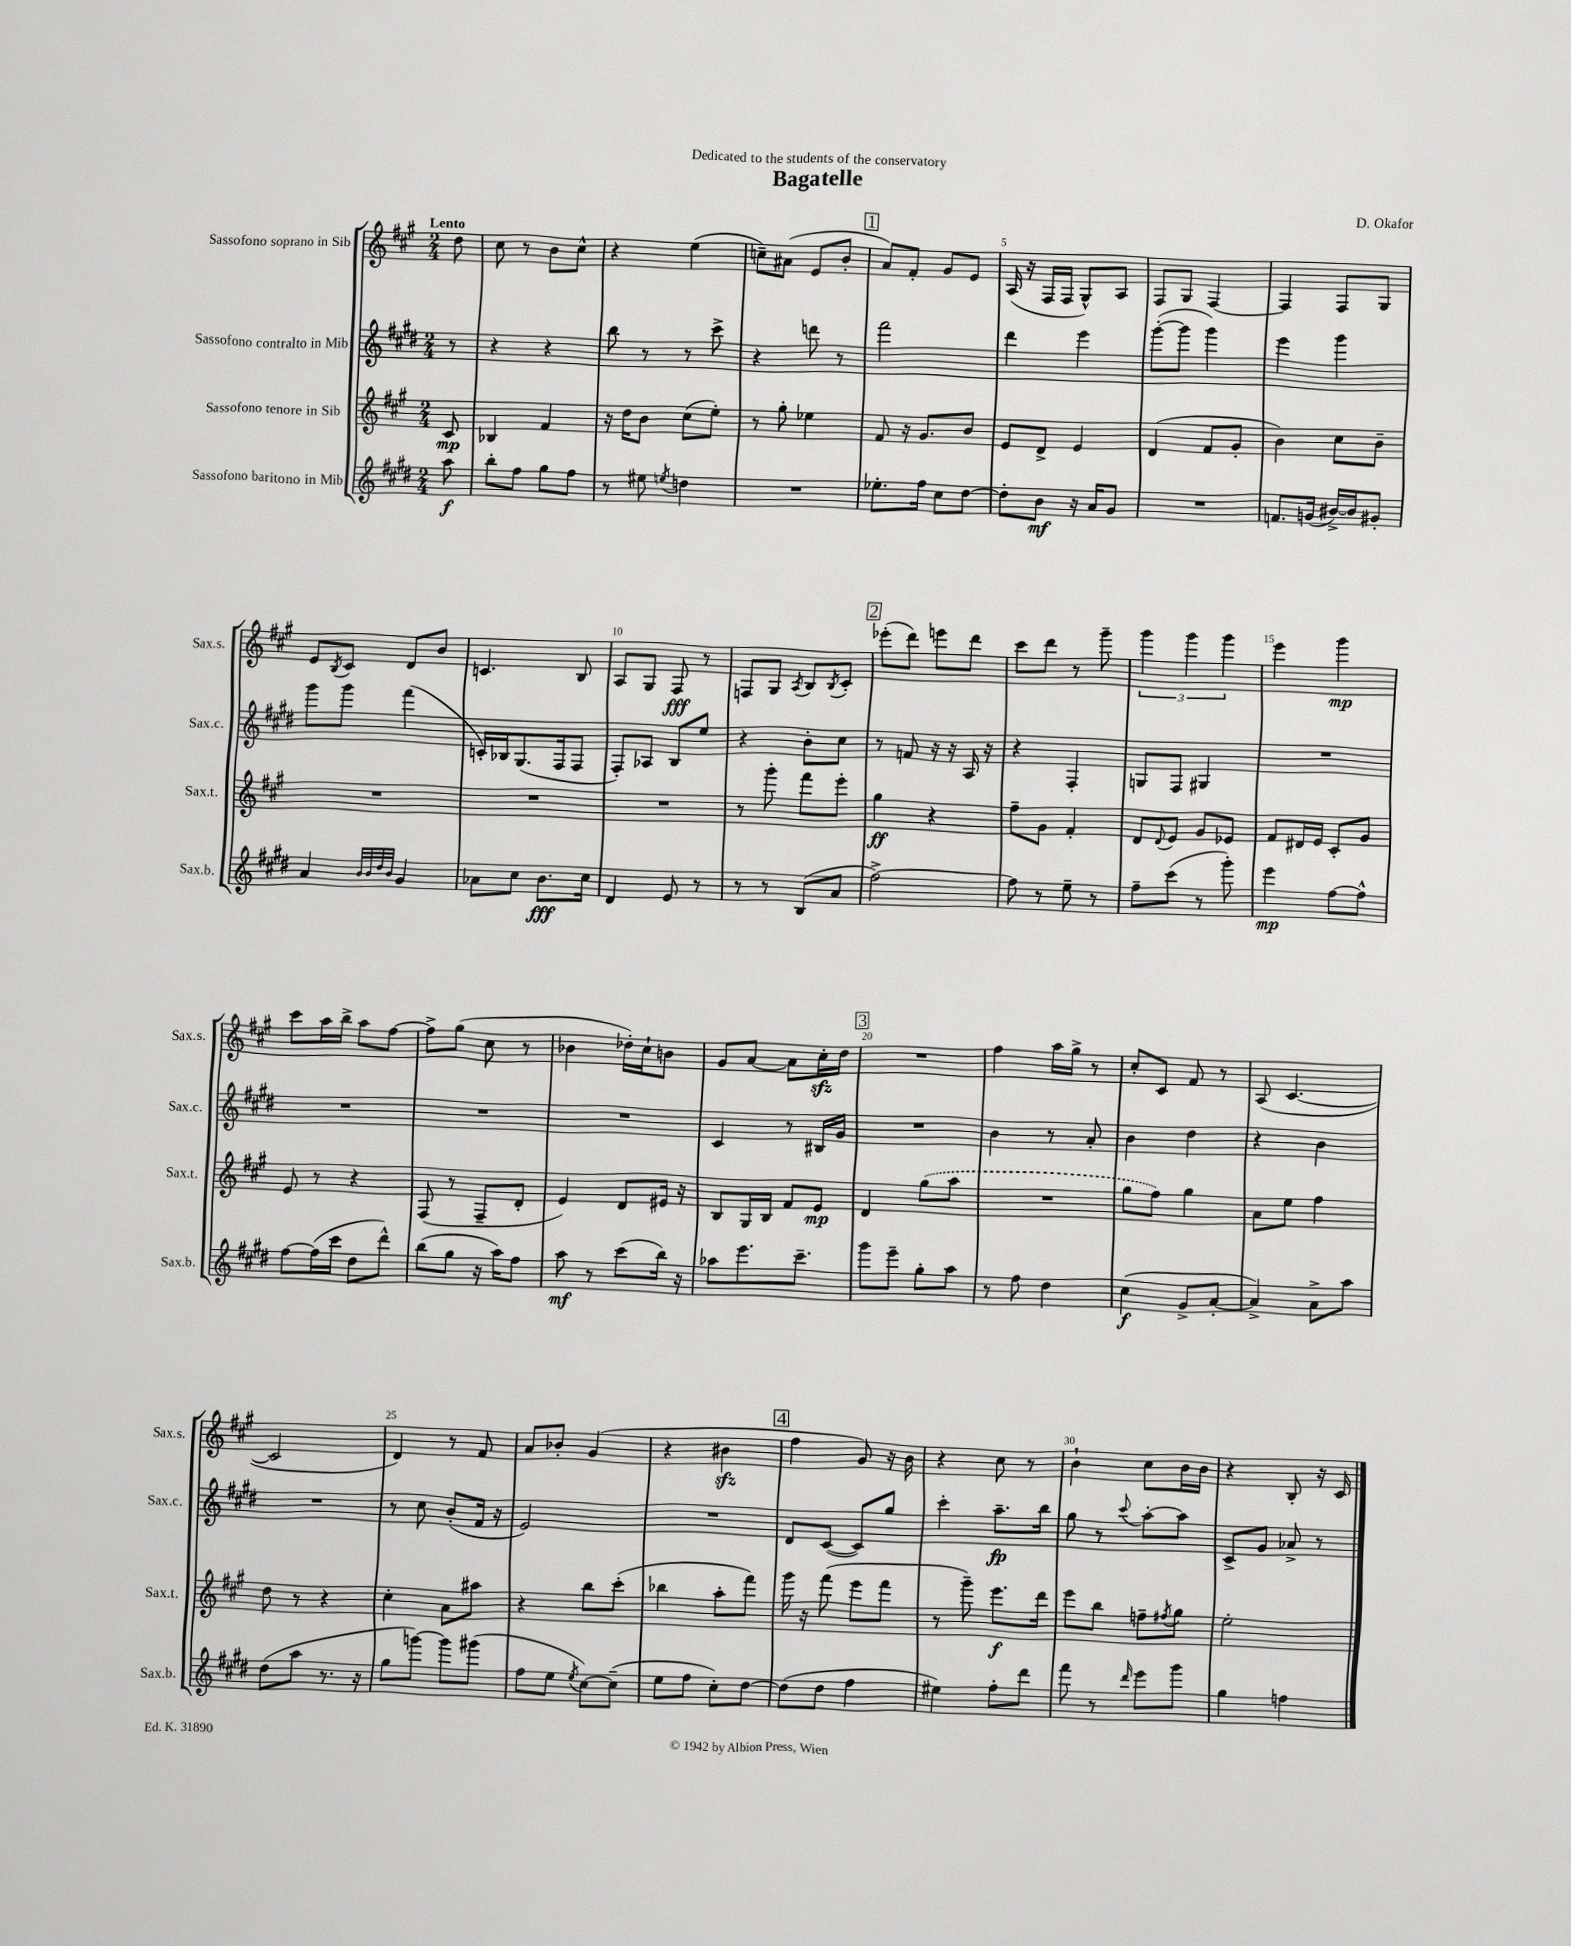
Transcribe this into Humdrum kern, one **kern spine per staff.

**kern	**kern	**kern	**kern
*staff4	*staff3	*staff2	*staff1
*clefG2	*clefG2	*clefG2	*clefG2
*k[f#c#g#d#]	*k[f#c#g#]	*k[f#c#g#d#]	*k[f#c#g#]
*M2/4	*M2/4	*M2/4	*M2/4
8aa	8c#	8r	8dd
=	=	=	=
8bb'	4B-	4r	8cc#
8ff#	.	.	8r
8gg#	4f#	4r	8b
8ff#	.	.	8cc#^^
=	=	=	=
8r	16r	8bb	4r
.	16dd	.	.
8ee#	8b	8r	.
8qee	.	.	.
4dd	(8cc#	8r	(4ee
.	8ee')	8ccc#^	.
=	=	=	=
2r	8r	4r	8cc~)
.	8gg#'	.	(8a#
.	4ee-	8ddd	8e
.	.	8r	8b'
=	=	=	=
8.ee-'	8f#	2fff#	8a)
.	16r	.	8f#'
16ff#	8.g#	.	.
8cc#	.	.	8g#
[8dd#	8b	.	8e
=	=	=	=
8dd#']	8e	4ddd#	(16A
.	.	.	16r
8b	8d^	.	16F#
.	.	.	16F#
16r	4e	4eee	8G#^^)
16a	.	.	.
8g#	.	.	8A
=	=	=	=
2r	(4d	([8ggg#'	8F#
.	.	8ggg#]	8G#
.	8f#	4ggg#)	[4F#
.	8g#'	.	.
=	=	=	=
8.f	4b)	4eee	4F#]
(16g	.	.	.
[16b#^)	8cc#	4ggg#	8F#
16b#]	.	.	.
8g#'	8b~	.	8G#
=	=	=	=
4a	2r	8ggg#	8e
.	.	.	8qB
.	.	8ggg#	8c#
32qqb	.	.	.
32qqb	.	.	.
32qqdd#	.	.	.
32qqb	.	.	.
4g#	.	(4fff#	8d
.	.	.	8b
=	=	=	=
8a-	2r	16c')	4.c
.	.	16B-	.
8cc#	.	(8.G#	.
8.b	.	.	.
.	.	16F#	.
.	.	8F#	8B
16cc#	.	.	.
=	=	=	=
4d#	2r	8F#')	8A
.	.	8A-	8G#
8e	.	8B	8F#
8r	.	8ee	8r
=	=	=	=
8r	8r	4r	8F
8r	8ggg#'	.	8G#
.	.	.	8qA
(8B	8fff#	8b'	8B
.	.	.	8qB
8a	8eee'	8cc#	8c#'
=	=	=	=
[2ff#^)	4gg#	8r	(8eee-'
.	.	8f	8ddd)
.	4r	16r	8eee
.	.	16r	.
.	.	16A	8ddd
.	.	16r	.
=	=	=	=
8ff#]	8ff#~	4r	8ccc#
8r	8g#	.	8ddd
8ee~	4f#'	4F#'	8r
8r	.	.	8ggg#~
=	=	=	=
8ff#~	8d	8G	6ggg#
.	8qqd	.	.
(8ccc#	8e	8F#	.
.	.	.	6ggg#
8r	8g#	4G#	.
.	.	.	6ggg#
8ggg#')	8e-	.	.
=	=	=	=
4eee	8f#	2r	4eee
.	16d#	.	.
.	16e	.	.
[8ff#	8c#'	.	4ggg#
8ff#^^]	8g#	.	.
=	=	=	=
[8ff#	8e	2r	8ccc#
(16ff#]	8r	.	16aa
16ccc#	.	.	16bb^
8dd#	4r	.	8aa
8ddd#^^)	.	.	[8ff#
=	=	=	=
(8bb	(8F#	2r	8ff#^]
8gg#	8r	.	(8gg#
16r	8F#~	.	8cc#
16aa)	.	.	.
8ff#	8d'	.	8r
=	=	=	=
8aa	4e)	2r	4b-
8r	.	.	.
(8ccc#	8d	.	16dd-')
.	.	.	16cc#`
16bb)	16e#	.	8b
16r	16r	.	.
=	=	=	=
8aa-	8B	4c#	8g#
8.eee	16G#	.	[8a
.	16B	.	.
.	8f#	8r	8a]
8.ccc#~	.	.	.
.	8e	16B#	16cc#'
.	.	16g#	16dd
=	=	=	=
8ggg#	4d	2r	2r
8eee~	.	.	.
8gg#'	(8gg#	.	.
8aa	8aa	.	.
=	=	=	=
8r	2r	4b	4ff#
8ff#	.	.	.
4dd#	.	8r	16aa
.	.	.	16gg#^
.	.	8a'	8r
=	=	=	=
(4cc#	8gg#	4b	8cc#'
.	8ff#)	.	8c#
8g#^	4gg#	4dd#	8f#
[8a'	.	.	8r
=	=	=	=
4a^])	8a	4r	(8A
.	8ee	.	[4.c#
8a^	4ff#	4b	.
8aa	.	.	.
=	=	=	=
(8dd#	8dd	2r	2c#]
8aa	8r	.	.
8.r	4r	.	.
16r	.	.	.
=	=	=	=
8gg#	4cc#'	8r	4d)
[8ggg)	.	8cc#	.
8ggg]	8a	(8b'	8r
(8ggg#	8aa#	16f#	8f#
.	.	16r	.
=	=	=	=
8ff#	4r	2e)	8a
8ee	.	.	8b-'
8qee	.	.	.
[8cc#)	8bb	.	(4g#
(8cc#~]	(8ccc#'	.	.
=	=	=	=
8ee	4bb-	2r	4r
8ff#	.	.	.
8cc#')	8aa'	.	4b#
[8dd#	8fff#)	.	.
=	=	=	=
(8dd#]	16ggg#	8d#	4ff#
.	16r	.	.
8dd#	(8fff#	([8c#	.
4ff#	8eee	8c#])	8g#)
.	8fff#	8gg#	16r
.	.	.	16b
=	=	=	=
4ee#)	8r	4ccc#'	4r
.	8ggg#~)	.	.
8ff#'	8.eee	8.aa~	8cc#
8ddd#	.	.	8r
.	16ddd	16bb	.
=	=	=	=
8fff#	8eee	8gg#	4b`
8r	8bb	8r	.
16qqddd#	.	8qqccc#	.
8eee	8ff~	[8aa'	8cc#
.	8qff#	.	.
8ggg#	8gg#	8aa]	16b
.	.	.	16b
=	=	=	=
4gg#	2ee'	8c#^	4r
.	.	8g#	.
4ff	.	8a-^	8B'
.	.	8r	16r
.	.	.	16c#
==	==	==	==
*-	*-	*-	*-
